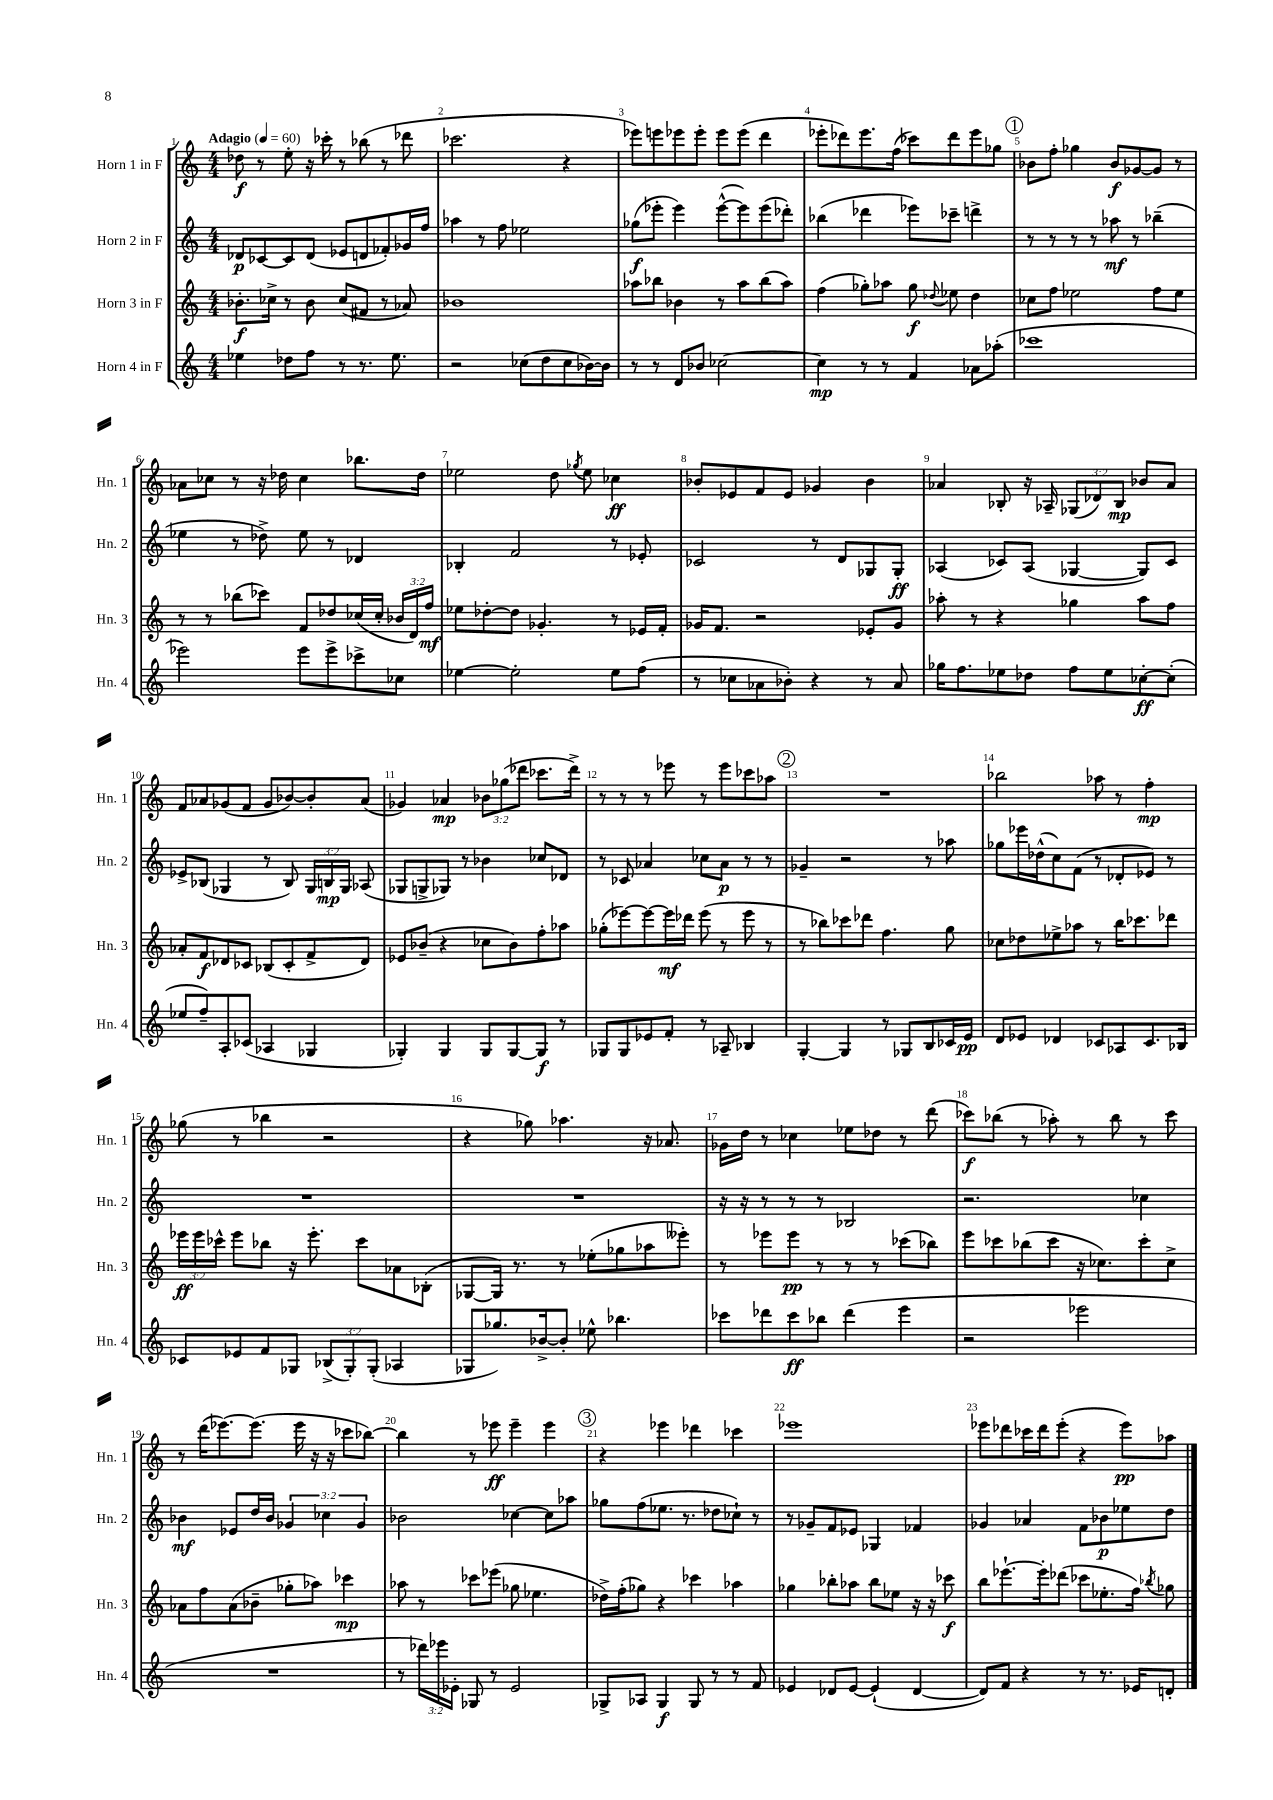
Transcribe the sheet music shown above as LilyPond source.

<<
\new StaffGroup <<
\new Staff = "s0" \with { instrumentName = "Horn 1 in F" shortInstrumentName = "Hn. 1" } {
    \clef treble \key c \major \numericTimeSignature \time 4/4 \override Staff.TupletNumber.text = #tuplet-number::calc-fraction-text \tempo "Adagio" 4 = 60
    \autoBeamOff des''8\f r8 e''8-. r16 ces'''16-. r8 bes''8( r8 des'''8 |
    ces'''2. r4 |
    ees'''8[) e'''8 ees'''8 ees'''8]-. ees'''8[ ees'''8]( d'''4 |
    ees'''8[-. des'''8) ees'''8. f''16]( ces'''8[) des'''8 ees'''8 ges''8] |
    \mark \markup { \circle "1" } bes'8[ f''8]-. ges''4 bes'8[\f ges'8~ ges'8] r8 |
    aes'8[ ces''8] r8 r16 des''16 ces''4 bes''8.[ des''16] |
    ees''2 d''8 \acciaccatura { ges''8 } ees''8 ces''4\ff |
    bes'8[-. ees'8 f'8 ees'8] ges'4 bes'4 |
    aes'4 bes8-. r16 aes16-- \tuplet 3/2 { ges8[( des'8) bes8]\mp } bes'8[ aes'8] |
    f'8[ aes'8 ges'8( f'8] ges'8[ bes'8~) bes'8-. aes'8]( |
    ges'4) aes'4\mp \tuplet 3/2 { bes'8[ ges''8( des'''8] } ces'''8.[ des'''16]->) |
    r8 r8 r8 ees'''8 r8 ees'''8[ ces'''8 aes''8] |
    \mark \markup { \circle "2" } R1 |
    bes''2 aes''8 r8 f''4-.\mp |
    ges''8( r8 bes''4 r2 |
    r4 ges''8) aes''4. r16 aes'8. |
    ges'16[ d''16] r8 ces''4 ees''8[ des''8] r8 d'''8( |
    ces'''8[\f) bes''8]( r8 aes''8-.) r8 bes''8 r8 ces'''8 |
    r8 d'''16[( ees'''8.~) ees'''8.]( ees'''16 r16 r16 ces'''8[ bes''8]~) |
    bes''4 r8 ees'''8\ff ees'''4-- ees'''4 |
    \mark \markup { \circle "3" } r4 ees'''4 des'''4 ces'''4 |
    ees'''1 |
    ees'''8[ des'''8 ces'''16 des'''16 ees'''8]-.( r4 ees'''8[\pp) aes''8] \bar "|." |
}
\new Staff = "s1" \with { instrumentName = "Horn 2 in F" shortInstrumentName = "Hn. 2" } {
    \clef treble \key c \major \numericTimeSignature \time 4/4 \override Staff.TupletNumber.text = #tuplet-number::calc-fraction-text
    \autoBeamOff des'8[\p ces'8~ ces'8 des'8]( ees'8[ d'8 fes'8-.) ges'16 f''16] |
    aes''4 r8 f''8 ees''2 |
    ges''8[\f( ees'''8]-. ees'''4) ees'''8[~-^( ees'''8) ees'''8( des'''8]-.) |
    bes''4( des'''4 ees'''8[) ces'''8]-- d'''4-> |
    \mark \markup { \circle "1" } r8 r8 r8 r8 aes''8\mf r8 bes''4--( |
    ees''4 r8 des''8->) ees''8 r8 des'4 |
    bes4-. f'2 r8 ees'8-. |
    ces'2 r8 d'8[ ges8 ges8]-.\ff |
    aes4( ces'8[) aes8]( ges4~ ges8[) ces'8] |
    ees'8[-> bes8]( ges4 r8 bes8) \tuplet 3/2 { ges16[ b16\mp ges16] } aes8( |
    ges8[ g8-> ges8]) r8 bes'4 ces''8[ des'8] |
    r8 ces'8 aes'4 ces''8[ aes'8]\p r8 r8 |
    \mark \markup { \circle "2" } ges'4-- r2 r8 aes''8 |
    ges''8[ ees'''16 des''16-^( c''8) f'8]( r8 des'8[-. ees'8]) r8 |
    R1 |
    R1 |
    r16 r16 r8 r8 r8 bes2 |
    r2. ces''4 |
    bes'4\mf ees'8[ d''16 bes'16] \tuplet 3/2 { ges'4 ces''4 ges'4 } |
    bes'2 ces''4~ ces''8[ aes''8] |
    \mark \markup { \circle "3" } ges''8[ f''8( ees''8.] r8. des''8[ ces''8]-!) r8 |
    r8 ges'8[-- f'8 ees'8] ges4 fes'4 |
    ges'4 aes'4 f'8[ bes'8\p ees''8 d''8] \bar "|." |
}
\new Staff = "s2" \with { instrumentName = "Horn 3 in F" shortInstrumentName = "Hn. 3" } {
    \clef treble \key c \major \numericTimeSignature \time 4/4 \override Staff.TupletNumber.text = #tuplet-number::calc-fraction-text
    \autoBeamOff bes'8.[-.\f ces''16]-> r8 bes'8 ces''8[( fis'8] r8 aes'8) |
    bes'1 |
    aes''8[ bes''8] bes'4 r8 aes''8[ bes''8( aes''8]) |
    f''4( ges''8[-.) aes''8] ges''8\f \appoggiatura { des''8 } ees''8 des''4 |
    \mark \markup { \circle "1" } ces''8[ f''8] ees''2 f''8[ ees''8] |
    r8 r8 bes''8[( ces'''8]) f'8[ des''8 ces''16( ces''16]-. \tuplet 3/2 { bes'16[ d'16) f''16]\mf } |
    ees''8[ des''8~-. des''8] ges'4.-. r8 ees'16[ f'16]-. |
    ges'16[ f'8.] r2 ees'8[-. ges'8] |
    aes''8-. r8 r4 ges''4 aes''8[ f''8] |
    aes'8[-. f'8\f des'8 ces'8] bes8[( ces'8-. f'8-> des'8]) |
    ees'8[ bes'8]--( r4 ces''8[ bes'8) f''8-. aes''8] |
    ges''8[-.( ees'''8~) ees'''8~ ees'''16\mf des'''16] ees'''8( r8 ees'''8 r8 |
    \mark \markup { \circle "2" } r8 bes''8[) ces'''8 des'''8] f''4. g''8 |
    ces''8[ des''8 ees''8-> aes''8] r8 b''16[ ces'''8. des'''8] |
    \tuplet 3/2 { ees'''16[\ff ees'''16 ces'''16]-^ } ees'''8[ bes''8] r16 ees'''8.-. ces'''8[ aes'8 bes8]-.( |
    ges8[~ ges16]) r8. r8 ees''8[-.( ges''8 aes''8 eeses'''8]-.) |
    r8 ees'''8[ ees'''8]\pp r8 r8 r8 ces'''8[( bes''8]) |
    e'''8[ ces'''8 bes''8( ces'''8] r16 ces''8.[) ces'''8-. ces''8]-> |
    aes'8[ f''8 aes'8( bes'8]-- ges''8[-. aes''8]) ces'''4\mp |
    aes''8 r8 ces'''8[ ees'''8]( ges''8 ees''4. |
    \mark \markup { \circle "3" } des''16[->) f''16-.( ges''8]) r4 ces'''4 aes''4 |
    ges''4 bes''8[-. aes''8] bes''8[ ees''8] r16 r16 ces'''8\f |
    b''8[ ees'''8.~-! ees'''16-. des'''8]( ces'''8[ ees''8.-. f''16]) \acciaccatura { bes''8 } ges''8 \bar "|." |
}
\new Staff = "s3" \with { instrumentName = "Horn 4 in F" shortInstrumentName = "Hn. 4" } {
    \clef treble \key c \major \numericTimeSignature \time 4/4 \override Staff.TupletNumber.text = #tuplet-number::calc-fraction-text
    \autoBeamOff ees''4 des''8[ f''8] r8 r8. ees''8. |
    r2 ces''8[( d''8 ces''8 bes'16~) bes'16] |
    r8 r8 d'8[ bes'8] ces''2~ |
    ces''4\mp r8 r8 f'4 aes'8[ aes''8]-.( |
    \mark \markup { \circle "1" } ces'''1 |
    ees'''2) ees'''8[ ees'''8-> ces'''8-> ces''8] |
    ees''4~ ees''2-. ees''8[ f''8]( |
    r8 ces''8[ aes'8 bes'8]-.) r4 r8 aes'8 |
    ges''16[ f''8. ees''8 des''8] f''8[ ees''8 ces''8~-.\ff ces''8]-.( |
    ees''8[ f''8--) a8-. ces'8]( aes4 ges4 |
    ges4-.) ges4 ges8[ ges8~ ges8]\f r8 |
    ges8[ ges8 ees'8 f'8]-. r8 aes8-- bes4 |
    \mark \markup { \circle "2" } g4~-. g4 r8 ges8[ b8 ces'16 e'16]\pp |
    d'8[ ees'8] des'4 ces'8[ aes8 ces'8. bes16] |
    ces'8[ ees'8 f'8 ges8] \tuplet 3/2 { bes8[->( ges8-.) ges8]-.( } aes4 |
    ges8[ ges''8.) bes'16~-> bes'8]-. ees''8-^ bes''4. |
    ces'''8[ des'''8 ces'''8\ff bes''8] des'''4( e'''4 |
    r2 ees'''2 |
    R1 |
    r8 \tuplet 3/2 { des'''16[) ees'''16 ees'16]-. } ges8 r8 ees'2 |
    \mark \markup { \circle "3" } ges8[-> aes8] ges4\f ges8 r8 r8 f'8 |
    ees'4 des'8[ ees'8]~ ees'4-!( des'4~ |
    des'8[) f'8] r4 r8 r8. ees'16[ d'8]-. \bar "|." |
}
>>
>>
\layout { \context { \Score \override BarNumber.break-visibility = ##(#f #t #t) barNumberVisibility = #all-bar-numbers-visible } }
